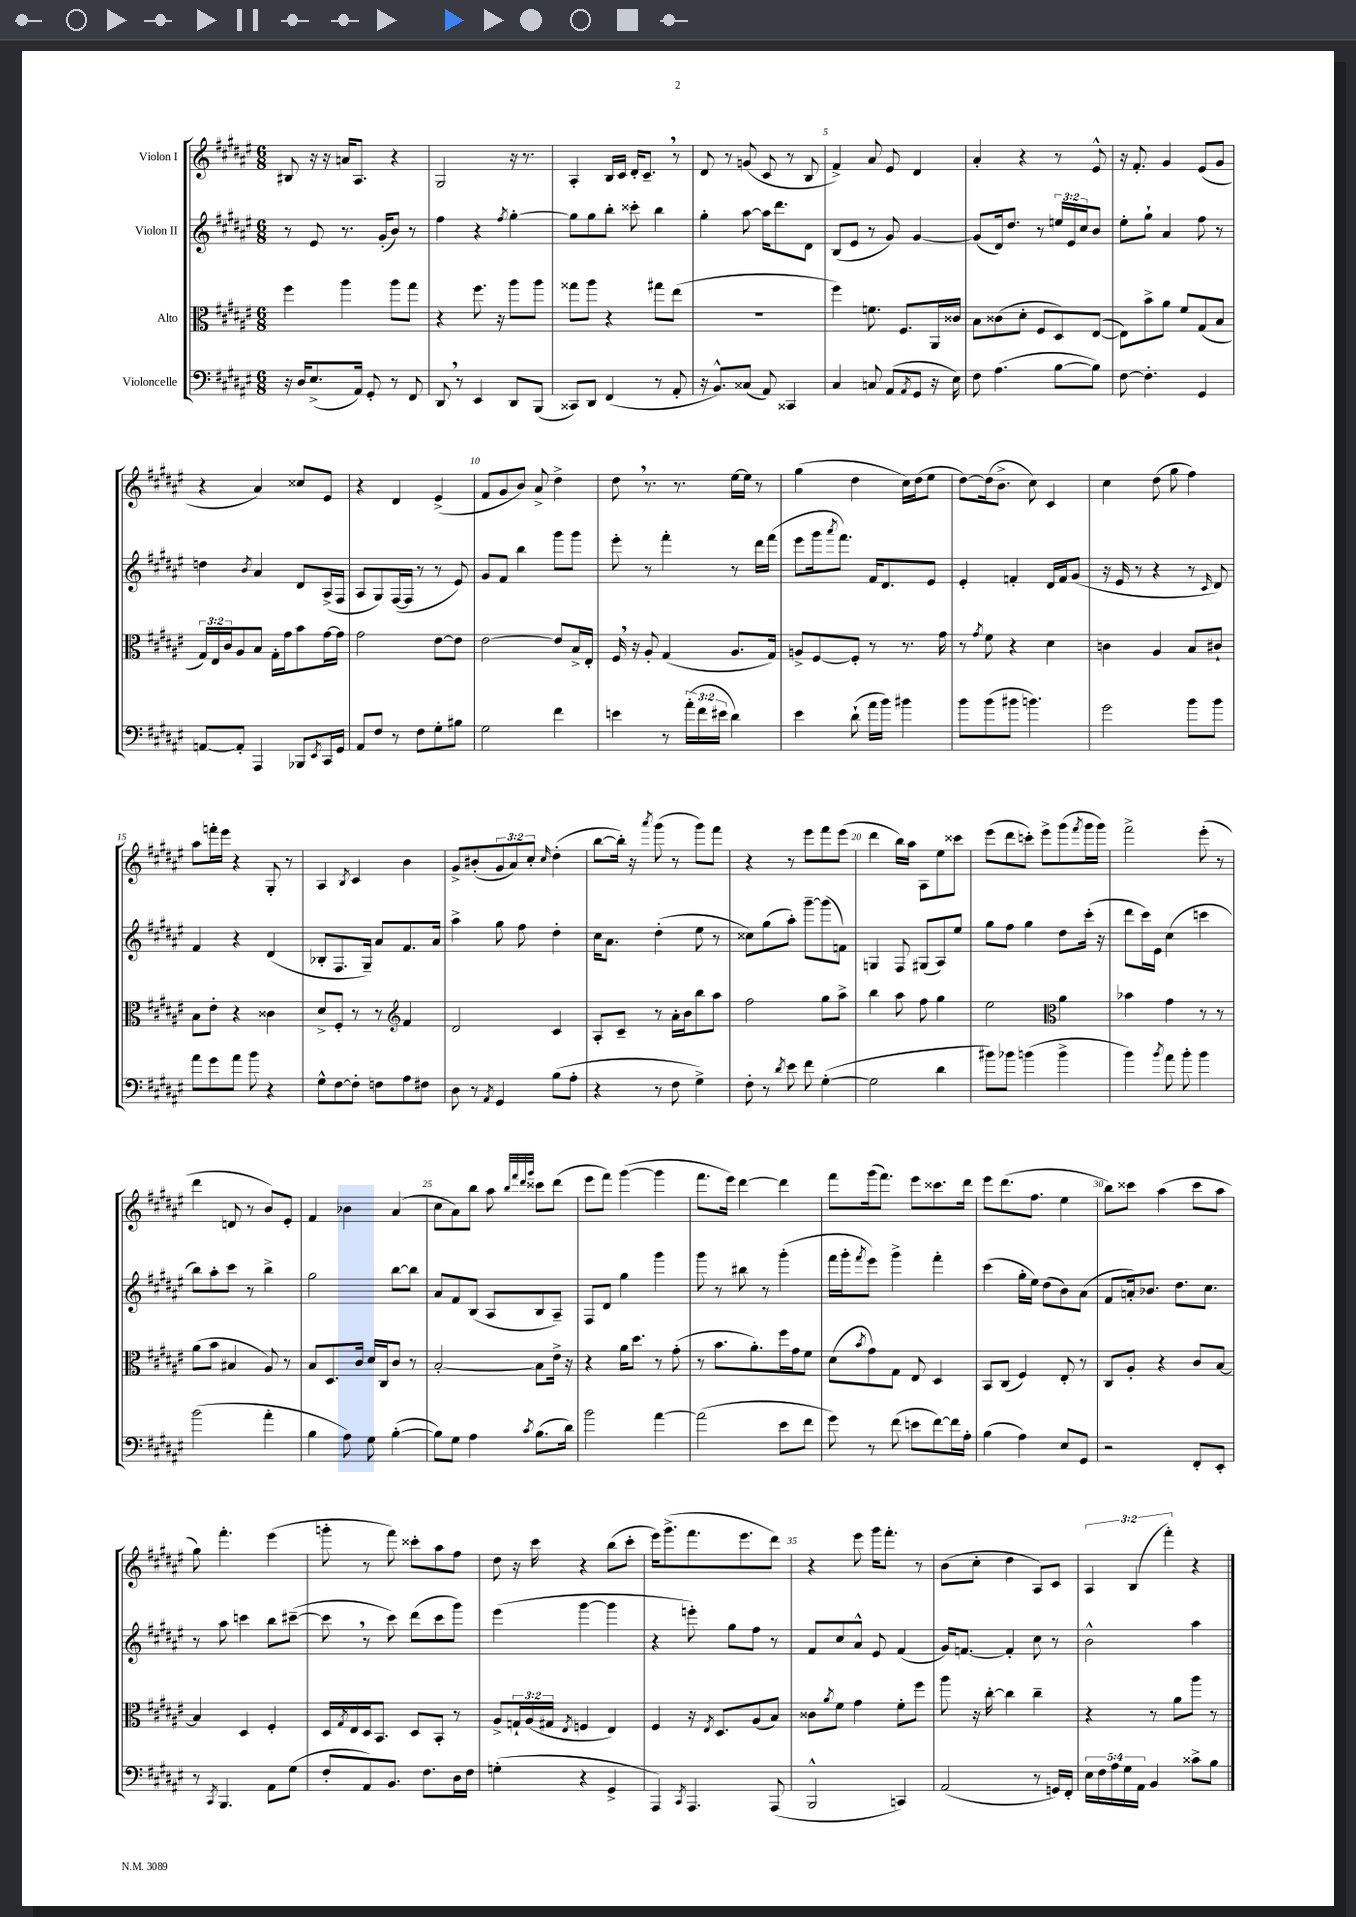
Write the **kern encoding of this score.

**kern	**kern	**kern	**kern
*part4	*part3	*part2	*part1
*staff4	*staff3	*staff2	*staff1
*I"Violoncelle	*I"Alto	*I"Violon II	*I"Violon I
*clefF4	*clefC3	*clefG2	*clefG2
*k[f#c#g#d#a#e#]	*k[f#c#g#d#a#e#]	*k[f#c#g#d#a#e#]	*k[f#c#g#d#a#e#]
*M6/8	*M6/8	*M6/8	*M6/8
=1	=1	=1	=1
16r	4ff#\	8r	8B#X/
16D#/KL	.	.	.
(8.E#^/	.	8e#/	16r
.	.	.	16r
.	4aa#\	8.r	16an/KL
16AA#/Jk)	.	.	8.A#/J
8GG#'/	.	.	.
.	.	(16g#'/KL	.
8r	8aa#\L	8b/J)	4r
8FF#/	8gg#\J	8r	.
=2	=2	=2	=2
8DD#,/	4r	4ff#\	2G#/
8r	.	.	.
4EE#/	8.ff#\	4r	.
.	16r	.	.
.	.	8qff#/	.
8DD#/L	8aa#\L	[4gg#'\	16r
.	.	.	8.r
(8BBB/J	8aa#\J	.	.
=3	=3	=3	=3
8CC##X/L)	8gg##X\L	8gg#\L]	4A#'/
8DD#/J	8aa#\J	8gg#\	.
(4FF#/	4r	8bb'\J	16B/LL
.	.	.	16c#/JJ
.	.	8ccc##X'\	16d#'/KL
.	.	.	8.c#~,/J
8r	8gg#X\L	4bb\	.
8AA#'/	(8ee#\J	.	8r
=4	=4	=4	=4
16r	2.r	4gg#'\	8d#/
8.BB^^/L)	.	.	.
.	.	.	8r
(8C##X/J	.	[8aa#\	(8gn/
8AA#/)	.	16aa#\KL]	8c#/
.	.	8.ddd#\	.
4CC##X/	.	.	8r
.	.	8d#\J	8B/
=5	=5	=5	=5
4C#/	4ff#\)	(8B/L	4f#^/)
.	.	8e#/J	.
8Cn/	8.fn\	8r	8a#/
(8AA#/L	.	8g#/)	8e#/
.	8.F#/L	.	.
8qAA#/	.	.	.
8GG#/J	.	[4g#/	4d#/
16r	16AA#/L	.	.
16E#\)	16c##X/JJ	.	.
=6	=6	=6	=6
8F#\	8B\L	(8g#/L]	4a#'/
(4.A#\	(8c##X\	16d#/k)	.
.	.	8.dd#/J	.
.	8d#'\J	.	4r
.	8F#/L	8r	.
[8B\L	8D#/)	24een/LL	8r
.	.	24e#/	.
.	.	24cc#/J	.
8B\J])	([8E#/J	8b/J	8e#^^/
=7	=7	=7	=7
[8F#\	8E#\L])	8ee#'\L	16r
.	.	.	8.f#'/
4.F#'\]	8b^\	8gg#`\J	.
.	8a#\J	4a#/	4g#/
.	8f#/L	.	.
4GG#/	(8G#/	8ff#\	(8e#/L
.	8B/J	8r	8g#/J
!!LO:LB:g=z
=8	=8	=8	=8
[8AAn/L	24G#/LL)	4ddn\	4r
.	24E#/	.	.
.	24c#/J	.	.
8AA'/J]	8A#/	.	.
.	.	8qb/	.
4AAA#/	8B/J	4a#/	4a#/)
.	16G#'\LL	.	.
.	16g#\J	.	.
8BBB-X/L	8b\	8d#/L	8cc##X/L
8qEE#/	.	.	.
16CC#/L	[16g#\L	(16A#^/L	8e#/J
16GG#/JJ	16g#\JJ]	16F#/JJ	.
=9	=9	=9	=9
8AA#/L	2g#\	8A#/L	4r
8F#/J	.	8G#/)	.
8r	.	([16F#/L	4d#/
.	.	16F#/JJ]	.
8F#\L	.	8r	.
8G#'\	[8e#\L	8r	(4e#^/
8B#X\J	8e#\J]	8e#/)	.
=10	=10	=10	=10
2G#\	[2e#\	8g#/L	8f#/L
.	.	8f#/J	8g#/
.	.	4bb\	8b/J)
.	.	.	8a#^/
4f#\	8e#/L]	8ggg#\L	4dd#^\
.	16B^/L	8ggg#\J	.
.	16E#'/JJ	.	.
=11	=11	=11	=11
4en\	16F#,/	8eee#'\	8dd#,\
.	16r	.	.
.	8A#'/	8r	8.r
8r	(4G#/	4fff#'\	.
.	.	.	8.r
(24a#'\LL	.	.	.
24f#\	.	.	.
24e#X\JJ	.	.	.
4d#\)	8.A#/L	8r	[16ee#\LL
.	.	.	16ee#\JJ]
.	.	16ddd#\LL	8r
.	16G#/Jk)	(16fff#\JJ	.
=12	=12	=12	=12
4e#\	8An^/L	8eee#\L	(4gg#\
.	[8F#/	16ggg#\k	.
.	.	8qaaa#/	.
.	.	8.fff#\J)	.
(8d#`\	8F#'/J]	.	4dd#\
16a#\LL	8r	16f#/KL	.
16b\JJ)	.	8.d#/	.
4b#X\	8.r	.	16cc#\LL)
.	.	.	(16dd#\J
.	.	8e#/J	8ee#\J
.	16g#\	.	.
=13	=13	=13	=13
8b\L	8r	4e#'/	[8dd#\L)
.	8qg#/	.	.
(8b\	8f#\	.	(16dd#\k]
.	.	.	8.b^\J
8b#X\J	4r	4fn'/	.
4.bn\)	.	.	8cc#\)
.	4d#\	16d#/LL	4c#/
.	.	16f/J	.
.	.	(8g#/J	.
=14	=14	=14	=14
2g#\	4cn\	16r	4cc#\
.	.	16e#/	.
.	.	8r	.
.	4A#/	4r	(8dd#\
.	.	.	8gg#\
8b\L	8B/L	8r	4ff#\)
.	.	16qqc#/	.
8b\J	8c#X`/J	8d#/)	.
!!LO:LB:g=z
=15	=15	=15	=15
8a#\L	8B\L	4f#/	8aa#\L
8g#\	8e#'\J	.	16fffn'\L
.	.	.	16eee#\JJ
8a#\J	4r	4r	4r
8b\	.	.	.
4r	4c##X\	(4d#/	8G#'/
.	.	.	8r
=16	=16	=16	=16
8G#^^\L	8d#^/L	8B-X'/L	4A#/
[8F#\	8F#'/J	8.F#/	.
.	.	.	8qB/
8F#'\J]	8r	.	4c#/
.	.	16G#~/Jk)	.
8Fn\L	8r	8a#/L	.
*	*clefG2	*	*
8A#\	4f#/	8.f#/	4b\
8F#X\J	.	.	.
.	.	16a#/Jk	.
=17	=17	=17	=17
8D#\	2d#/	4aa#^\	8g#^/L
8r	.	.	(8b#X'/
8qAA#/	.	.	.
4GG#/	.	8gg#\	12g#/
.	.	.	12a#/)
.	.	8ff#\	.
.	.	.	12cc#'/J
.	.	.	16qqcc#/
(8B\L	4c#/	4dd#'\	(4dd#'\
8A#'\J	.	.	.
=18	=18	=18	=18
4r	8A#'/L	16cc#\KL	[8bb\L
.	.	8.a#\J	.
.	8c#~/J	.	16bb'\Jk])
.	.	.	16r
.	.	.	8qaaa#/
8r	8r	(4dd#'\	(8ggg#\
8F#\	16a#'\LL	.	8r
.	16b\J	.	.
4G#^\)	8bb\	8ee#\	8ggg#\L)
.	8aa#\J	8r	8fff#\J
=19	=19	=19	=19
8F#'\	2ff#\	8cc##X\L)	4r
8r	.	(8gg#\	.
8qd#/	.	.	.
8e#\	.	8aa#'\J)	8r
8f#\	.	[8ggg#~\L	8eee#\L
([4G#'\	8gg#\L	(8ggg#\]	8fff#\
.	8aa#^\J	8fn\J)	(8eee#\J
=20	=20	=20	=20
2G#\]	4bb\	4Gn/	4ddd#\
.	8aa#\	8F#/	16bb\LL)
.	.	.	16aa#\JJ
.	8ff#\	(8G#X/L	8A#\L
4d#\	4gg#\	8A#/)	8ee#\
.	.	8ee#/J	8ccc##X\J
=21	=21	=21	=21
8b#X\L)	2ee#\	8gg#\L	(8eee#\L
8b-X\J	.	8ff#\J	8ddd#\
(4bn\	.	4gg#\	8cccn'\J)
.	.	.	8eee#^\L
*	*clefC3	*	*
4b^\	4a#\	8dd#\L	(8ggg#\
.	.	.	8qfff#/
.	.	(16ccc#'\Jk	16ggg#\L
.	.	16r	16ggg#\JJ)
=22	=22	=22	=22
4b\)	4b-X\	8ddd#\L	2fff#^\
.	.	16ccc#\L)	.
.	.	16e#\JJ	.
8qb/	.	.	.
8a#\	4g#\	(4cc#\	.
8b'\	.	.	.
4b\	8r	4cccn\	(8eee#'\
.	8r	.	8r
!!LO:LB:g=z
=23	=23	=23	=23
(2b\	(8a#\L	8bb\L)	4ddd#\
.	8b\J	8aa#'\	.
.	4B#X/	8ccc#\J	8dn/
.	.	8r	8r
4a#'\	8A#/)	4bb^\	8b/L)
.	8r	.	8e#'/J
=24	=24	=24	=24
4B\	8B/L	2gg#\	4f#/
.	8.D#/	.	.
8A#\)	.	.	4b-X\
.	16c#/Jk	.	.
8G#\	16d#/LL	.	.
.	16C#/J	.	.
([4B'\	8c#/J	[8bb\L	(4a#/
.	8r	8bb\J]	.
=25	=25	=25	=25
8B\L])	[2B'/	8a#/L	8cc#\L
8G#\J	.	8f#/	8a#\)
4A#\	.	(8B/J	8bb\J
.	.	8A#/L	8aa#\
.	.	.	32qqbb/LLL
.	.	.	32qqfff#/
.	.	.	32qqddd#/
8qc#/	.	.	32qqggg#/JJJ
(8.B\L	8B\L]	8B/	8ccc##X\L
.	16e#^\Jk	8A#~/J)	(8ddd#\J
16d#\Jk)	16r	.	.
=26	=26	=26	=26
2b\	4r	8F#/L	8eee#\L
.	.	8d#/J	8fff#\J)
.	16a#\KL	4gg#\	([4ggg#\
.	8.dd#\J	.	.
[4a#\	8r	4ggg#\	4ggg#\]
.	(8g#'\	.	.
=27	=27	=27	=27
(2a#\]	8r	8ggg#\	8.fff#\L
.	8.b\L	8r	.
.	.	.	16eee#\Jk)
.	.	8bb#X\	[4ddd#\
.	8.a#'\)	.	.
.	.	8r	.
8e#\L	16ff#\L	(4ggg#'\	4ddd#\]
.	16g#\J	.	.
8f#\J	8f#\J	.	.
=28	=28	=28	=28
8g#\)	(8d#\L	16fff#\LL	8fff#\L
.	.	16ggg#'\J	.
.	8qb/	8qfff#/	.
8r	8g#\)	8eee#\J)	(16ggg#\k
.	.	.	8.fff#\J)
(8f#\	8G#\J	4ggg#^\	.
8en\L	8E#/	.	8eee#\L
[8f#\)	4D#/	4fff#'\	8.ccc##X\
16f#\L]	.	.	.
16A#'\JJ	.	.	16ddd#\Jk
=29	=29	=29	=29
(4B\	8BB/L	(4ccc#\	8eee#\L
.	(8C#/J	.	(8.ddd#\
4A#\)	4F#/)	16gg#'\LL	.
.	.	16ee#\JJ)	8.ff#\J
.	.	(8dd#\L	.
8E#/L	8E#'/	8b\)	4ee#\
8GG#/J	8r	(8a#\J	.
=30	=30	=30	=30
2r	8C#/L	8f#/L	8bb\L)
.	8A#'/J	16an'/k)	8ccc##X\J
.	.	8.b-X/J	.
.	4r	.	(4aa#\
.	.	8.dd#\L	.
8FF#'/L	8c#/L	.	8ccc##\L
.	.	8.cc#\J	.
8EE#'/J	[8B/J	.	8aa#\J
!!LO:LB:g=z
=31	=31	=31	=31
8r	4B/]	8r	8gg#\)
8qCC#/	.	.	.
4.BBB/	.	8aa#\	4.fff#'\
.	4D#/	4cccn\	.
8AA#\L	4F#'/	8bb\L	(4eee#\
(8G#\J	.	([8ccc#X~\J	.
=32	=32	=32	=32
8F#'/L	16D#/LL	8ccc#,\]	8gggn'\
.	8qG#/	.	.
.	16E#/	.	.
8AA#/)	16D#/J	8r	8r
.	8.BB/J	.	.
8.BB/J	.	8ccc#\)	8fff#\)
.	8D#/L	(8ddd#\L	8ccc##X'\L
8.F#\L	.	.	.
.	8BB'/J	8ccc#\	8aa#\
16D#\L	8r	8ggg#\J)	8ff#\J
16F#\JJ	.	.	.
=33	=33	=33	=33
(4Gn'\	8A#^/L	(4eee#\	8dd#\
.	24Gn`/L	.	16r
.	(24A#/	.	.
.	.	.	16ccc#\
.	24G#X/JJ	.	.
.	8qE#/	.	.
4r	4Fn/	[4ggg#\	4r
4GG#^/	4E#/)	4ggg#\]	(8bb\L
.	.	.	8ccc#'\J
=34	=34	=34	=34
4AAA#/)	4F#/	4r	16eee#\KL)
.	.	.	(8.ggg#^\
8qCC#/	.	.	.
4.AAA#/	16r	8eeen'\)	8.fff#\
.	8qE#/	.	.
.	8.D#/L	.	.
.	.	8gg#\L	.
.	.	.	8.eee#\
.	(8A#/	8ff#\J	.
(8AAA#/	8B/J)	8r	8ddd#\J)
=35	=35	=35	=35
2BBB^^/	8c##X\L	8f#/L	4r
.	8qa#/	.	.
.	8f#\J	8cc#/	.
.	4g#\	8a#^^/J	8eee#\
.	.	8e#/	16ggg#\KL
.	.	.	8.fff#'\J
4CCn/)	8f#'\L	(4f#/	.
.	8ff#\J	.	8r
=36	=36	=36	=36
(2AA#/	8aa#\	16g#/KL)	(8b\L
.	.	[8.fn/J	.
.	16r	.	8cc#'\J
.	[16cc#'\	.	.
.	4cc#\]	4f'/]	4dd#\
8r	4cc#~\	8cc#\	8A#/L)
16GGn/LL)	.	8r	8c#/J
16FF#'/JJ	.	.	.
=37	=37	=37	=37
20E#\LL	4r	2b^^\	6A#/
20F#\	.	.	.
20A#\	.	.	.
20G#\	.	.	.
.	.	.	(6B/
20AA#\JJ	.	.	.
4BB/	8r	.	.
.	.	.	6fff#'\)
.	8a#\L	.	.
8c##X^\L	8aa#\J	4aa#\	4r
8B\J	8r	.	.
==	==	==	==
*-	*-	*-	*-
